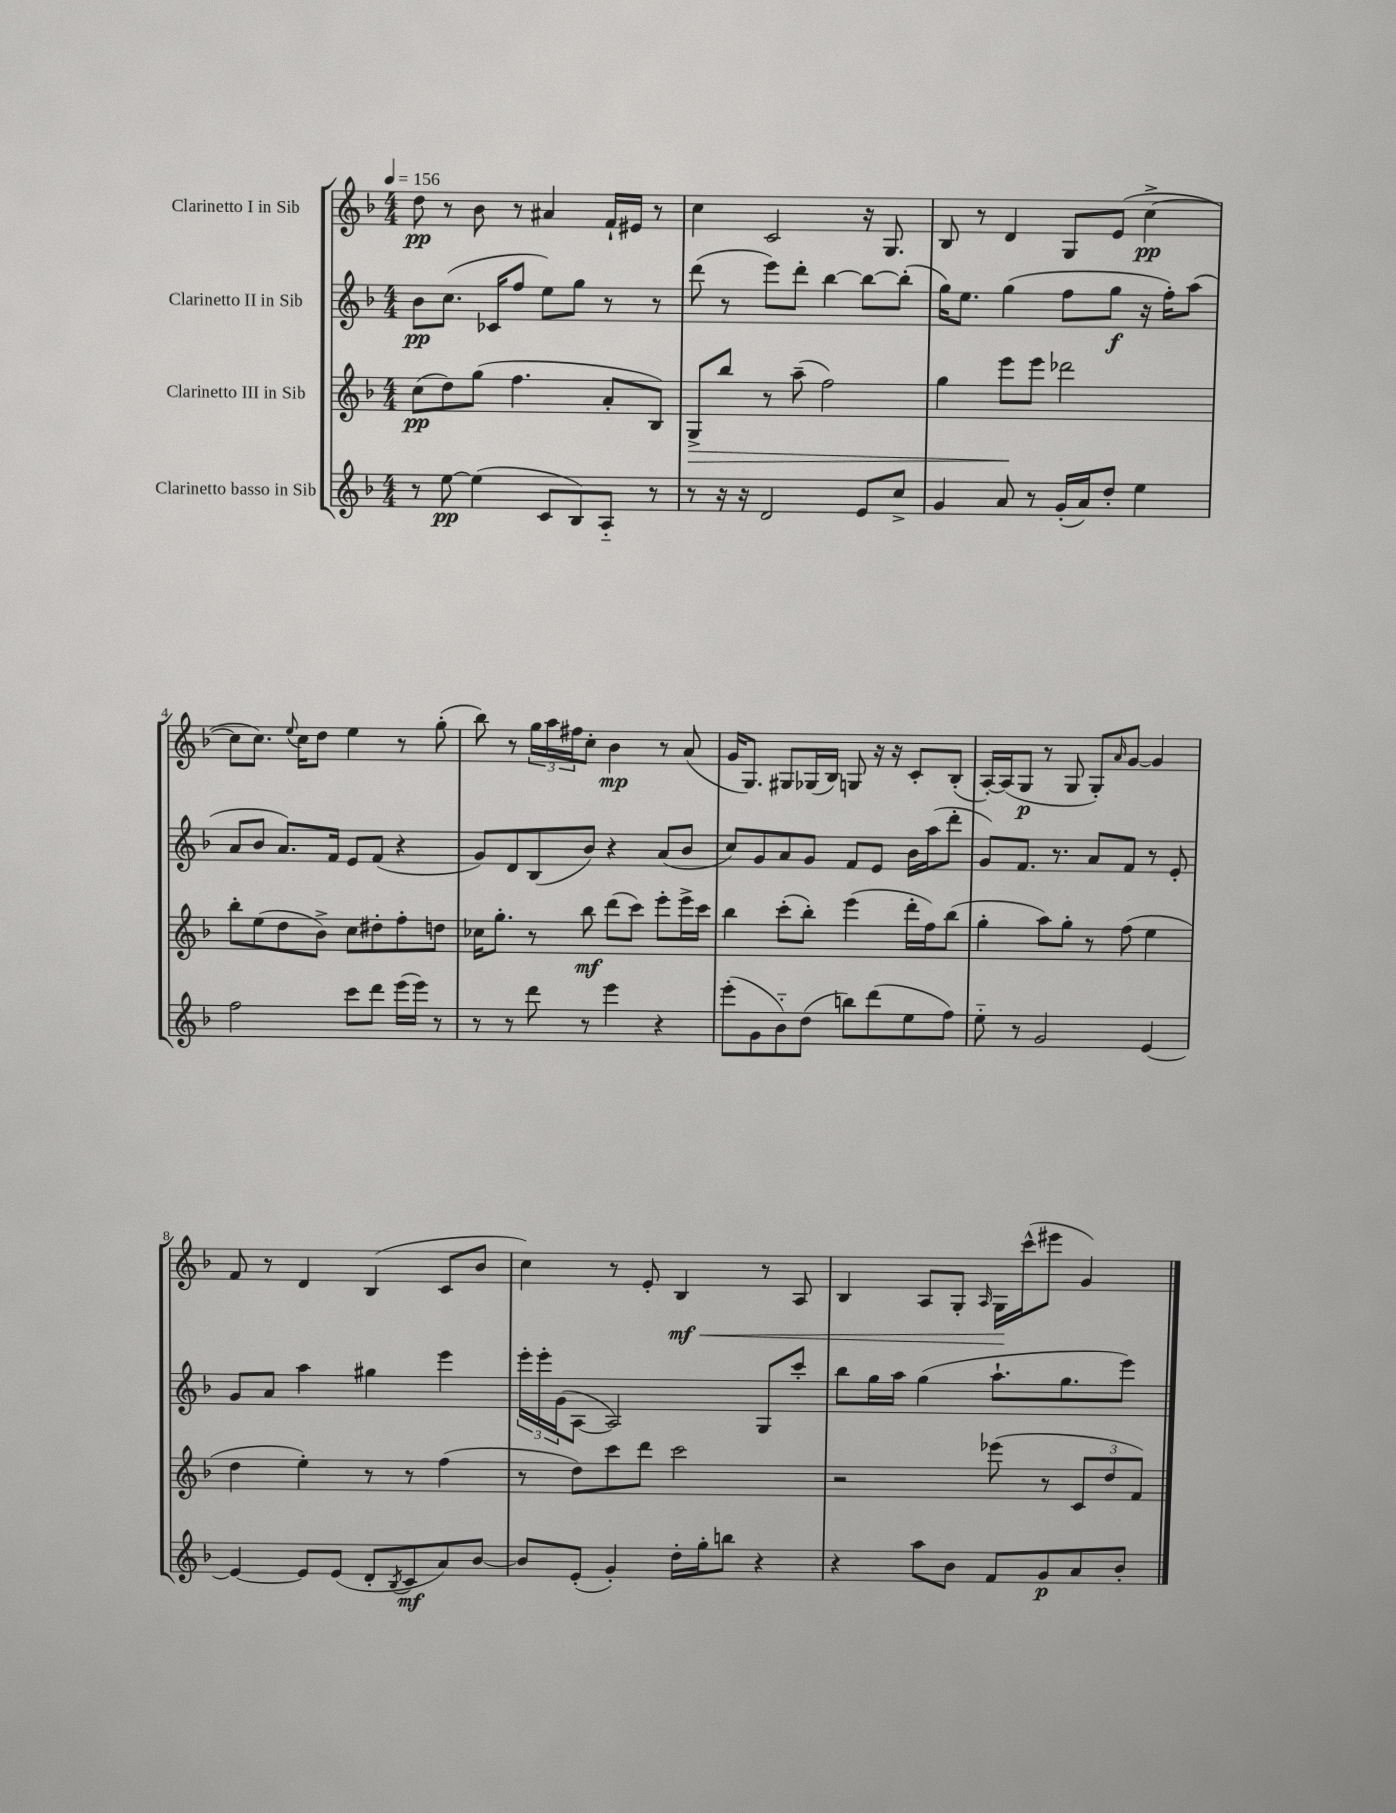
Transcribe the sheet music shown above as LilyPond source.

<<
\new StaffGroup <<
\new Staff = "s0" \with { instrumentName = "Clarinetto I in Sib" } {
    \clef treble \key f \major \numericTimeSignature \time 4/4 \tempo 4 = 156
    d''8\pp r8 bes'8 r8 ais'4 f'16-! eis'16 r8 |
    c''4 c'2 r16 g8. |
    bes8 r8 d'4 g8 e'8( c''4~->\pp |
    c''8 c''8.) \appoggiatura { e''8 } c''16 d''8 e''4 r8 g''8-.( |
    bes''8) r8 \tuplet 3/2 { g''16 a''16 fis''16 } c''8-. bes'4\mp r8 a'8( |
    g'16 g8.) gis8 ges16( bes16) g8 r16 r16 c'8-. bes8-.( |
    a16~-.) a16( g8\p r8 g8 g8-.) \grace { a'16 } g'8~ g'4 |
    f'8 r8 d'4 bes4( c'8 bes'8 |
    c''4) r8 e'8-. bes4\mf\< r8 a8 |
    bes4 a8 g8-. \grace { a16 } g16\! c'''16-^( eis'''8 g'4) \bar "|." |
}
\new Staff = "s1" \with { instrumentName = "Clarinetto II in Sib" } {
    \clef treble \key f \major \numericTimeSignature \time 4/4
    bes'8\pp c''8.( ces'16 f''8 e''8) g''8 r8 r8 |
    d'''8( r8 e'''8) d'''8-. bes''4~ bes''8~ bes''8-.( |
    g''16) e''8. g''4( f''8 g''8\f r16 f''16-.) a''8( |
    a'8 bes'8 a'8.) f'16 e'8 f'8( r4 |
    g'8) d'8 bes8( bes'8) r4 a'8( bes'8 |
    c''8) g'8 a'8 g'8 f'8 e'8 bes'16 a''16( d'''8-. |
    g'8) f'8. r8. a'8 f'8 r8 e'8-. |
    g'8 a'8 a''4 gis''4 e'''4 |
    \tuplet 3/2 { e'''16-. e'''16-. g'16( } a8~ a2) g8 c'''8-. |
    bes''8 g''16 a''16 g''4( a''8.-! g''8. e'''8) \bar "|." |
}
\new Staff = "s2" \with { instrumentName = "Clarinetto III in Sib" } {
    \clef treble \key f \major \numericTimeSignature \time 4/4
    c''8\pp( d''8) g''8( f''4. a'8-. bes8) |
    g8->\> bes''8 r8 a''8--( f''2) |
    g''4 e'''8\! e'''8 des'''2 |
    bes''8-. e''8( d''8 bes'8->) c''8 dis''8-. f''8-. d''8 |
    ces''16 g''8.-. r8 bes''8\mf d'''8( c'''8) e'''8-. e'''16-> c'''16 |
    bes''4 c'''8-.( bes''8-.) e'''4( d'''16-. f''16) bes''8( |
    g''4-. a''8) g''8-. r8 f''8( e''4 |
    d''4 e''4-.) r8 r8 f''4( |
    r8 d''8) c'''8 d'''8 c'''2 |
    r2 ees'''8( r8 \tuplet 3/2 { c'8 d''8 f'8) } \bar "|." |
}
\new Staff = "s3" \with { instrumentName = "Clarinetto basso in Sib" } {
    \clef treble \key f \major \numericTimeSignature \time 4/4
    r8 e''8~\pp e''4( c'8 bes8) a8-_ r8 |
    r8 r16 r16 d'2 e'8 c''8-> |
    g'4 a'8 r8 g'16-.( a'16) d''8-. e''4 |
    f''2 c'''8 d'''8 e'''16( e'''16) r8 |
    r8 r8 d'''8 r8 e'''4 r4 |
    e'''8-.( g'8 bes'8-_) d''8( b''8) d'''8( e''8 f''8) |
    e''8-_ r8 g'2 e'4~ |
    e'4~ e'8 e'8( d'8-. \acciaccatura { bes8 } c'8\mf a'8) bes'8~ |
    bes'8 e'8-.( g'4-.) d''16-. g''16-. b''8 r4 |
    r4 a''8 bes'8 f'8 g'8\p a'8 bes'8-. \bar "|." |
}
>>
>>
